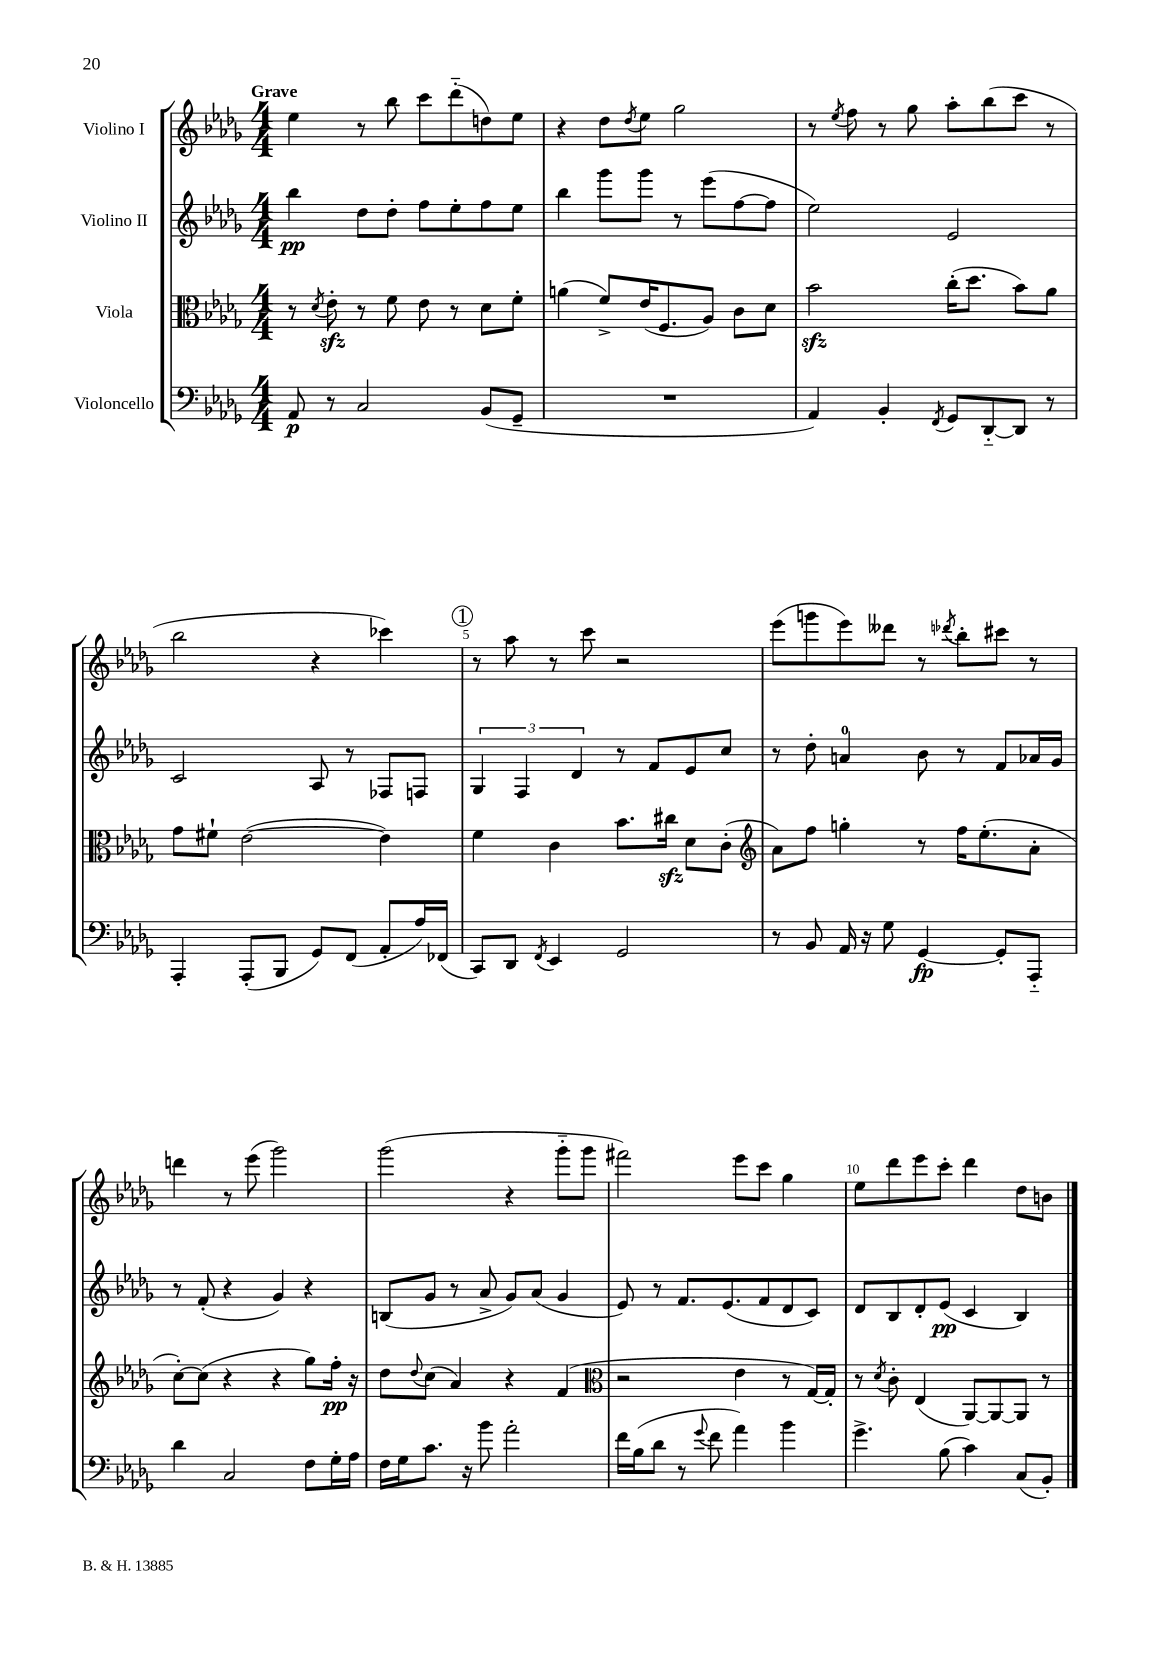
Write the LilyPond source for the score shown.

<<
\new StaffGroup <<
\new Staff = "s0" \with { instrumentName = "Violino I" } {
    \clef treble \key des \major \numericTimeSignature \time 4/4 \tempo "Grave"
    ees''4 r8 bes''8 c'''8 des'''8-_( d''8) ees''8 |
    r4 des''8 \acciaccatura { des''8 } ees''8 ges''2 |
    r8 \acciaccatura { ees''8 } f''8 r8 ges''8 aes''8-. bes''8( c'''8 r8 |
    bes''2 r4 ces'''4) |
    \mark \markup { \circle "1" } r8 aes''8 r8 c'''8 r2 |
    ees'''8( g'''8 ees'''8) deses'''8 r8 \acciaccatura { des'''8 } bes''8-. cis'''8 r8 |
    d'''4 r8 ees'''8( ges'''2) |
    ges'''2( r4 ges'''8-_ ges'''8 |
    fis'''2) ees'''8 c'''8 ges''4 |
    ees''8 des'''8 ees'''8 c'''8-. des'''4 des''8 b'8 \bar "|." |
}
\new Staff = "s1" \with { instrumentName = "Violino II" } {
    \clef treble \key des \major \numericTimeSignature \time 4/4
    bes''4\pp des''8 des''8-. f''8 ees''8-. f''8 ees''8 |
    bes''4 ges'''8 ges'''8 r8 ees'''8( f''8~ f''8 |
    ees''2) ees'2 |
    c'2 aes8 r8 fes8 f8 |
    \mark \markup { \circle "1" } \tuplet 3/2 { ges4 f4 des'4 } r8 f'8 ees'8 c''8 |
    r8 des''8-. a'4-0 bes'8 r8 f'8 aes'16 ges'16 |
    r8 f'8-.( r4 ges'4) r4 |
    b8( ges'8 r8 aes'8-> ges'8) aes'8( ges'4 |
    ees'8) r8 f'8. ees'8.( f'8 des'8 c'8) |
    des'8 bes8 des'8-. ees'8\pp( c'4 bes4) \bar "|." |
}
\new Staff = "s2" \with { instrumentName = "Viola" } {
    \clef alto \key des \major \numericTimeSignature \time 4/4
    r8 \acciaccatura { des'8 } ees'8-.\sfz r8 f'8 ees'8 r8 des'8 f'8-. |
    a'4( f'8->) ees'16( f8. aes8) c'8 des'8 |
    bes'2\sfz c''16-.( des''8. bes'8) aes'8 |
    ges'8 fis'8-! ees'2~( ees'4) |
    \mark \markup { \circle "1" } f'4 c'4 bes'8. cis''16\sfz des'8 c'8-.( |
    \clef treble aes'8) f''8 g''4-. r8 f''16 ees''8.-.( aes'8-. |
    c''8~-.) c''8( r4 r4 ges''8) f''16-.\pp r16 |
    des''8 \appoggiatura { des''8 } c''8( aes'4) r4 f'4( |
    \clef alto r2 ees'4 r8 ges16~) ges16-. |
    r8 \acciaccatura { des'8 } c'8-. ees4( aes,8~) aes,8~ aes,8 r8 \bar "|." |
}
\new Staff = "s3" \with { instrumentName = "Violoncello" } {
    \clef bass \key des \major \numericTimeSignature \time 4/4
    aes,8\p r8 c2 bes,8( ges,8-- |
    R1 |
    aes,4) bes,4-. \acciaccatura { f,8 } ges,8 des,8~-_ des,8 r8 |
    aes,,4-. aes,,8-.( bes,,8 ges,8) f,8( aes,8-. aes16) fes,16( |
    \mark \markup { \circle "1" } c,8) des,8 \acciaccatura { f,8 } ees,4 ges,2 |
    r8 bes,8 aes,16 r16 ges8 ges,4~\fp ges,8-. aes,,8-_ |
    des'4 c2 f8 ges16-. aes16 |
    f16 ges16 c'8. r16 bes'8 aes'2-. |
    f'16 bes16( des'8 r8 \appoggiatura { ges'8 } f'8 aes'4) bes'4 |
    ges'4.-> bes8( c'4) c8( bes,8-.) \bar "|." |
}
>>
>>
\layout { \context { \Score \override BarNumber.break-visibility = ##(#f #t #t) barNumberVisibility = #(every-nth-bar-number-visible 5) } }
